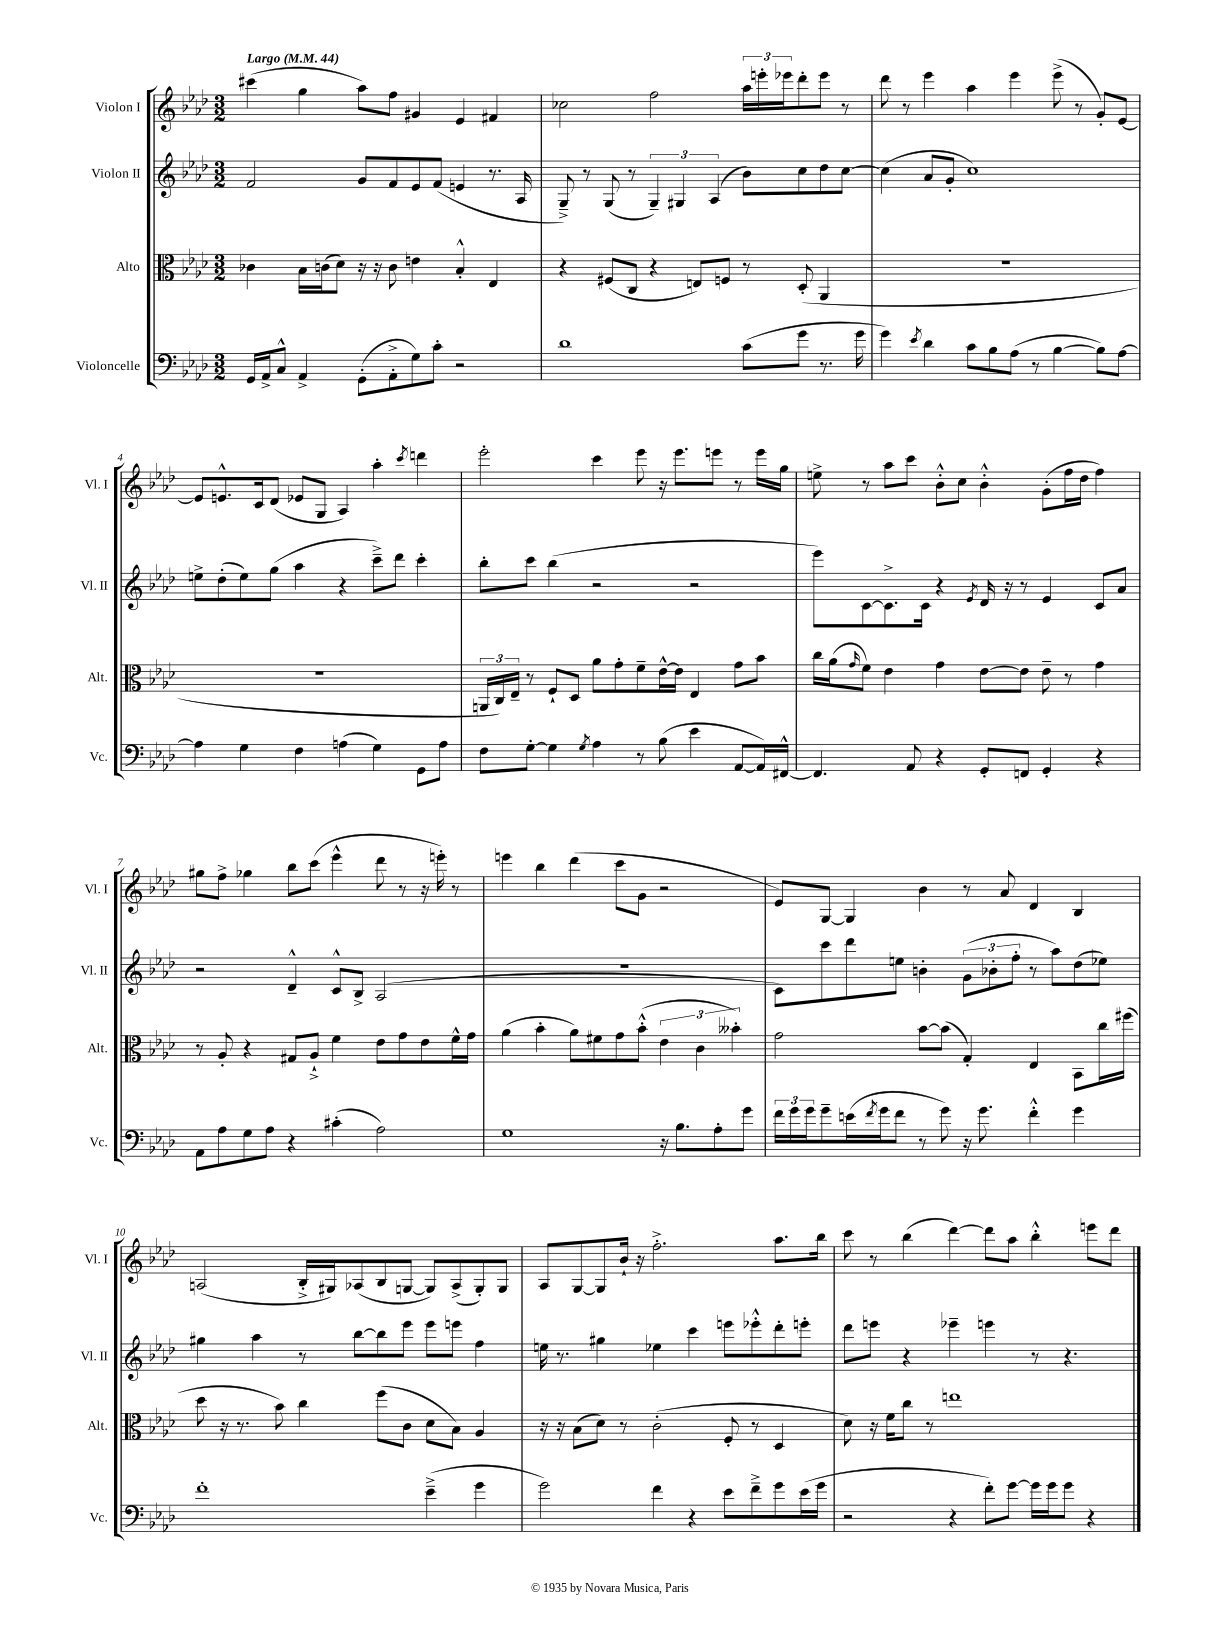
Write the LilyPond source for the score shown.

<<
\new StaffGroup <<
\new Staff = "s0" \with { instrumentName = "Violon I" shortInstrumentName = "Vl. I" } {
    \clef treble \key aes \major \numericTimeSignature \time 3/2 \tempo "Largo" 4 = 44
    cis'''4( g''4 aes''8) f''8 gis'4 ees'4 fis'4 |
    ces''2 f''2 \tuplet 3/2 { aes''16 e'''16-. ees'''16 } des'''8-. ees'''8 r8 |
    des'''8 r8 ees'''4 aes''4 ees'''4 ees'''8->( r8 g'8-.) ees'8~ |
    ees'8 e'8.-^ c'16 des'8( ees'8 g8 aes4) aes''4-. \acciaccatura { c'''8 } d'''4 |
    ees'''2-. c'''4 ees'''8 r16 ees'''8. e'''8 r8 e'''16 g''16 |
    e''8-> r8 aes''8 c'''8 bes'8-.-^ c''8 bes'4-.-^ g'8-.( f''16 des''16 f''4) |
    gis''8 f''8-> ges''4 bes''8 c'''8( ees'''4-^ des'''8 r8 r16 e'''16-.) r8 |
    e'''4 bes''4 des'''4( c'''8 g'8 r2 |
    ees'8) g8~ g4 bes'4 r8 aes'8 des'4 bes4 |
    a2( bes16-.-> gis16) aes8( bes8 g8~ g8) aes8->( g8-.) g8 |
    aes8 g8~ g8 bes'16-! r16 f''2.-.-> aes''8. bes''16 |
    c'''8 r8 bes''4( des'''4~) des'''8 aes''8 bes''4-.-^ e'''8 des'''8 \bar "|." |
}
\new Staff = "s1" \with { instrumentName = "Violon II" shortInstrumentName = "Vl. II" } {
    \clef treble \key aes \major \numericTimeSignature \time 3/2
    f'2 g'8 f'8 ees'8 f'8( e'4 r8. aes16 |
    g8--->) r8 g8( r8 \tuplet 3/2 { g4--) gis4 aes4( } bes'8) c''8 des''8 c''8~ |
    c''4( aes'8 g'8-. c''1) |
    e''8-> des''8-.( e''8) g''8( aes''4 r4 c'''8--->) des'''8 c'''4-. |
    bes''8-. c'''8 bes''4( r2 r2 |
    ees'''8) c'8~ c'8.-> c'16 r4 \acciaccatura { ees'8 } des'16 r16 r8 ees'4 c'8 aes'8 |
    r2 des'4---^ c'8-^ bes8-> aes2( |
    R1. |
    c'8) c'''8 des'''8 e''8 b'4-. \tuplet 3/2 { g'8( bes'8-. f''8-. } r8 aes''8) des''8( ees''8) |
    gis''4 aes''4 r8 bes''8~ bes''8 ees'''8 ees'''8 e'''8 f''4 |
    e''16 r8. gis''4 ees''4 c'''4 e'''8 ees'''8-.-^ des'''8-. e'''8-. |
    des'''8 e'''8 r4 ees'''4-- e'''4 r8 r4. \bar "|." |
}
\new Staff = "s2" \with { instrumentName = "Alto" shortInstrumentName = "Alt." } {
    \clef alto \key aes \major \numericTimeSignature \time 3/2
    ces'4 bes16 c'16( des'8) r16 r16 c'8 e'4 bes4-.-^ ees4 |
    r4 fis8( c8 r4 e8) f8 r8 des8-.( aes,4 |
    R1. |
    R1. |
    \tuplet 3/2 { a,16 c16) ees16-- } r8 f8-! des8 aes'8 g'8-. f'8-- ees'16~-^ ees'16 ees4 g'8 bes'8 |
    c''16 aes'16( \grace { g'16 } f'8) ees'4 g'4 ees'8~ ees'8 ees'8-- r8 g'4 |
    r8 aes8-. r4 gis8 aes8-!-> f'4 ees'8 g'8 ees'8 f'16-^ g'16 |
    aes'4( bes'4-. aes'8) fis'8 g'8 bes'8-.-^( \tuplet 3/2 { ees'4 c'4 beses'4-.) } |
    g'2 bes'8~ bes'8( g4-.) ees4 bes,8 c''16 fis''16( |
    des''8 r16 r8. bes'8) c''4 f''8( c'8 des'8 bes8) aes4 |
    r16 r16 bes8( des'8) r8 c'2-.( f8-. r8 des4 |
    des'8) r16 f'16 c''8 r8 e''1 \bar "|." |
}
\new Staff = "s3" \with { instrumentName = "Violoncelle" shortInstrumentName = "Vc." } {
    \clef bass \key aes \major \numericTimeSignature \time 3/2
    g,16 aes,16-> c8-^ aes,4-> g,8-.( aes,8-.-> g8) c'8-. r2 |
    des'1 c'8( g'8 r8. g'16 |
    g'4) \acciaccatura { ees'8 } des'4 c'8 bes8 aes8( r8 bes4~ bes8) aes8~ |
    aes4 g4 f4 a4( g4) g,8 a8 |
    f8 g8~-. g4 \acciaccatura { g8 } aes4 r8 bes8( ees'4 aes,8~ aes,16) fis,16~-^ |
    fis,4. aes,8 r4 g,8-. f,8 g,4-. r4 |
    aes,8 aes8 g8 aes8 r4 cis'4-.( aes2) |
    g1 r16 bes8. aes8-. g'8 |
    \tuplet 3/2 { f'16 g'16 g'16 } g'8-- e'16( \acciaccatura { f'8 } g'16 f'8 r8 g'8) r16 g'8. f'4-.-^ g'4 |
    f'1-. ees'4--->( g'4 |
    g'2) f'4 r4 ees'8 f'8---> g'8 ees'16( g'16 |
    r2 r4 f'8-.) g'8~ g'16 g'16 g'8 r4 \bar "|." |
}
>>
>>
